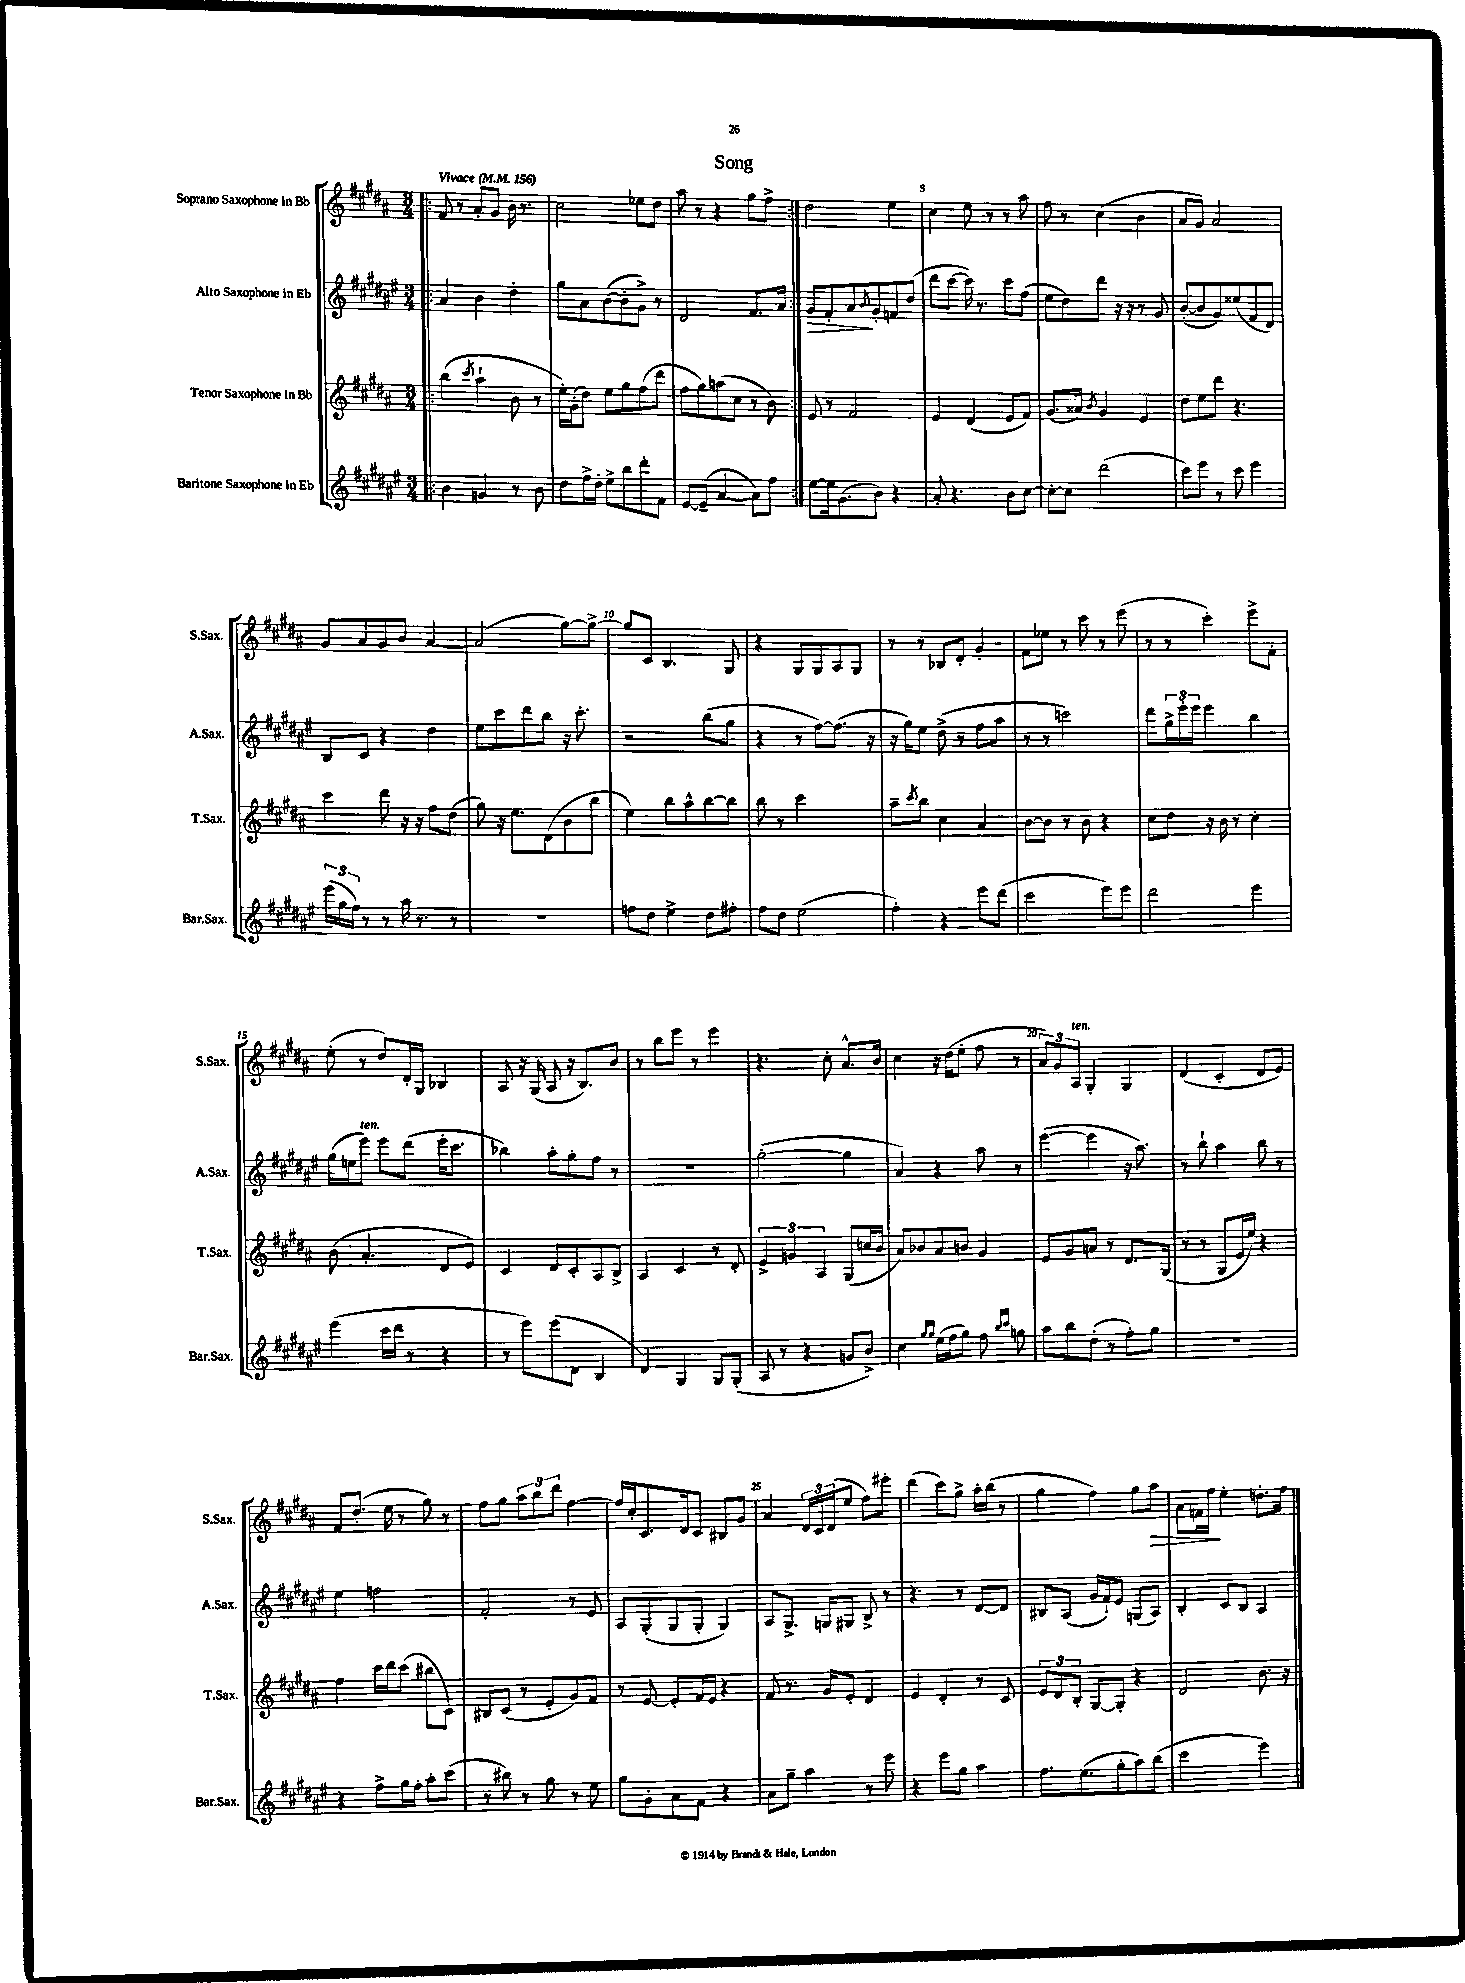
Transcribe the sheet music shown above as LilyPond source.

\header { title = "Song" }
<<
\new StaffGroup <<
\new Staff = "s0" \with { instrumentName = "Soprano Saxophone in Bb" shortInstrumentName = "S.Sax." } {
    \clef treble \key b \major \numericTimeSignature \time 3/4 \tempo "Vivace" 4 = 156
    \repeat volta 2 { \bar ".|:" fis'8 r8 ais'8-. gis'8 b'16 r8. |
    cis''2 ees''8 dis''8 |
    ais''8 r8 r4 gis''8 fis''8-> | }
    dis''2 e''4 |
    cis''4 e''8 r8 r8 ais''8 |
    fis''8 r8 cis''4( b'4 |
    ais'8 gis'8) ais'2 |
    gis'8 ais'8 gis'8 b'8 ais'4~ |
    ais'2( gis''8~) gis''8~-> |
    gis''8 cis'8 b4. gis8 |
    r4 gis8 gis8 ais8 gis8 |
    r8 r8 bes8 dis'8-. gis'4-. |
    fis'8 ees''8 r8 cis'''8 r8 e'''8( |
    r8 r8 cis'''4-.) e'''8-> fis'8-. |
    e''8-.( r8 dis''8) dis'16-. gis16 bes4 |
    ais8 r16 gis16( ais8 r16 b8.) b'8 |
    r8 b''8 e'''8 r8 e'''4 |
    r4. cis''8-. ais'8.-^ b'16 |
    cis''4 r16 dis''16( e''8-. fis''8 r8 |
    \tuplet 3/2 { ais'8) gis'8 ais8^\markup { \italic "ten." } } gis4-. gis4 |
    dis'4( cis'4-. dis'8 e'8) |
    fis'8 dis''8.-.( e''16 r8 gis''8) r8 |
    fis''8 gis''8 \tuplet 3/2 { ais''8 b''8 dis'''8 } fis''4~ |
    fis''16 cis''16-. cis'8. dis'16 cis'8 bis8 gis'8 |
    ais'4 \tuplet 3/2 { dis'16 cis'16 dis'16( } e''8 fis''8) eis'''8-. |
    dis'''4( cis'''8) gis''8-> ais''16-. b''16( r8 |
    gis''4 fis''4) gis''8 ais''8\> |
    ais'8 f'16 fis''16\! e''4-. d''8.-. fis''16 \bar "|." |
}
\new Staff = "s1" \with { instrumentName = "Alto Saxophone in Eb" shortInstrumentName = "A.Sax." } {
    \clef treble \key fis \major \numericTimeSignature \time 3/4
    \repeat volta 2 { \bar ".|:" ais'4 b'4 dis''4-. |
    gis''8 ais'8 b'8~( b'8-. gis'8->) r8 |
    dis'2 fis'8. ais'16 | }
    gis'8\> fis'8-. ais'8\! \acciaccatura { b'8 } gis'8-. f'8 dis''8( |
    dis'''8 cis'''8~ cis'''16) r8. cis'''8 fis''8( |
    eis''8 dis''8) dis'''8 r16 r16 r8 gis'8 |
    b'8~-.( b'8 gis'8) eisis''8( fis'8 dis'8) |
    b8 cis'8 r4 dis''4 |
    eis''8 cis'''8 dis'''8 b''8 r16 cis'''8.-. |
    r2 b''8( gis''8 |
    r4 r8 fis''8~) fis''8.( r16 |
    r16 gis''16) eis''8 dis''8->( r8 fis''8 ais''8 |
    r8 r8 c'''2) |
    dis'''8 \tuplet 3/2 { gis''16-> eis'''16-. eis'''16 } eis'''4 b''4 |
    gis''16( e''16 eis'''8^\markup { \italic "ten." }) eis'''8 dis'''8( eis'''16-. cis'''8. |
    bes''4) ais''8-. gis''8-. fis''8 r8 |
    R2. |
    gis''2~-.( gis''4 |
    ais'4) r4 ais''8 r8 |
    eis'''4~( eis'''4 r16 ais''8.) |
    r8 b''8-! ais''4 b''8 r8 |
    eis''4 f''2 |
    fis'2-. r8 eis'8 |
    ais8 gis8-.( gis8 gis8-. gis4) |
    ais8 gis8.-> g16 gis8 b8-> r8 |
    r4. r8 dis'8~ dis'8 |
    bis8 ais8( gis'16 fis'16-!) eis'8 g8( ais8) |
    b4-. cis'8 b8 ais4 \bar "|." |
}
\new Staff = "s2" \with { instrumentName = "Tenor Saxophone in Bb" shortInstrumentName = "T.Sax." } {
    \clef treble \key b \major \numericTimeSignature \time 3/4
    \repeat volta 2 { \bar ".|:" b''4( \acciaccatura { cis'''8 } ais''4-! b'8 r8 |
    e''16-.) gis'16-.( dis''8) e''8 gis''8 fis''8( dis'''8 |
    fis''8 gis''8) a''8( cis''8 r8 b'8) | }
    e'8 r8 fis'2 |
    e'4 dis'4( e'8 fis'8) |
    gis'8.( aisis'16) \acciaccatura { b'8 } gis'4 e'4 |
    dis''8 e''8 dis'''8 r4. |
    cis'''4 dis'''8 r16 r16 fis''8 dis''8( |
    gis''8) r16 e''8. dis'8( b'8 b''8 |
    e''4) b''8 ais''8-^ b''8~ b''8 |
    b''8 r8 cis'''2 |
    ais''8-- \acciaccatura { cis'''8 } b''8 cis''4 ais'4 |
    b'8~ b'8 r8 b'8 r4 |
    cis''8 dis''8 r16 b'16 r8 cis''4-. |
    b'8( ais'4.-. dis'8 e'8) |
    cis'4 dis'8 cis'8-. ais8 b8-> |
    ais4 cis'4 r8 dis'8-. |
    \tuplet 3/2 { e'4-> g'4 ais4 } gis8( c''16 b'16 |
    ais'8) bes'8 ais'8 b'8 gis'4 |
    e'8 gis'8 a'8 r8 dis'8. gis16( |
    r8 r8 gis8 e'16 e''16) r4 |
    fis''4 cis'''16 dis'''16 cis'''8( bis''8 cis'8) |
    bis8 cis'8( r8 e'8-. gis'8) fis'8 |
    r8 e'8~ e'8-. fis'16 e'16 r4 |
    fis'8 r8. gis'16 e'8-. dis'4 |
    e'4 dis'4-. r8 cis'8 |
    \tuplet 3/2 { e'8 dis'8 b8-. } gis8~ gis8-. r4 |
    dis'2 b'8. r16 \bar "|." |
}
\new Staff = "s3" \with { instrumentName = "Baritone Saxophone in Eb" shortInstrumentName = "Bar.Sax." } {
    \clef treble \key fis \major \numericTimeSignature \time 3/4
    \repeat volta 2 { \bar ".|:" b'4 g'4 r8 b'8 |
    dis''8 fis''16-> dis''16-. eis''8-> b''8 dis'''8-. fis'8 |
    eis'8~ eis'8--( ais'4~ ais'8) fis''8 | }
    eis''8~ eis''16 gis'8.( b'8) r4 |
    ais'8-. r4. b'8 cis''8~ |
    cis''8~-. cis''8 dis'''2( |
    cis'''8) eis'''8 r8 cis'''8 eis'''4 |
    \tuplet 3/2 { eis'''16( gis''16 fis''16) } r8 r8 ais''16 r8. r8 |
    R2. |
    f''8 dis''8 eis''4-> dis''8 fis''8-. |
    fis''8 dis''8 eis''2( |
    fis''4-.) r4 eis'''8 dis'''8( |
    cis'''2 eis'''8) eis'''8 |
    dis'''2 eis'''4 |
    eis'''4( cis'''16 dis'''16 r8 r4 |
    r8 eis'''8) eis'''8( dis'8 b4 |
    dis'4) gis4 gis8 gis8-.( |
    ais8 r8 r4 g'8 b'8->) |
    cis''4 \grace { gis''16 gis''16 } eis''16( fis''16 gis''8) fis''8 \grace { b''16 cis'''16 } g''8 |
    ais''8 b''8 dis''8-.( r8 fis''8-.) gis''8 |
    R2. |
    r4 fis''8-> gis''16 fis''16-. ais''8-. cis'''8( |
    r8 bis''8) r8 gis''8 r8 eis''8 |
    gis''8 gis'8-. ais'8 fis'8 r4 |
    ais'8 gis''8-- ais''4 r8 eis'''8 |
    r4 eis'''8 gis''8 ais''4 |
    fis''8. eis''8.( gis''8-. ais''8) b''8( |
    cis'''2 eis'''4) \bar "|." |
}
>>
>>
\layout { \context { \Score \override BarNumber.break-visibility = ##(#f #t #t) barNumberVisibility = #(every-nth-bar-number-visible 5) } }
